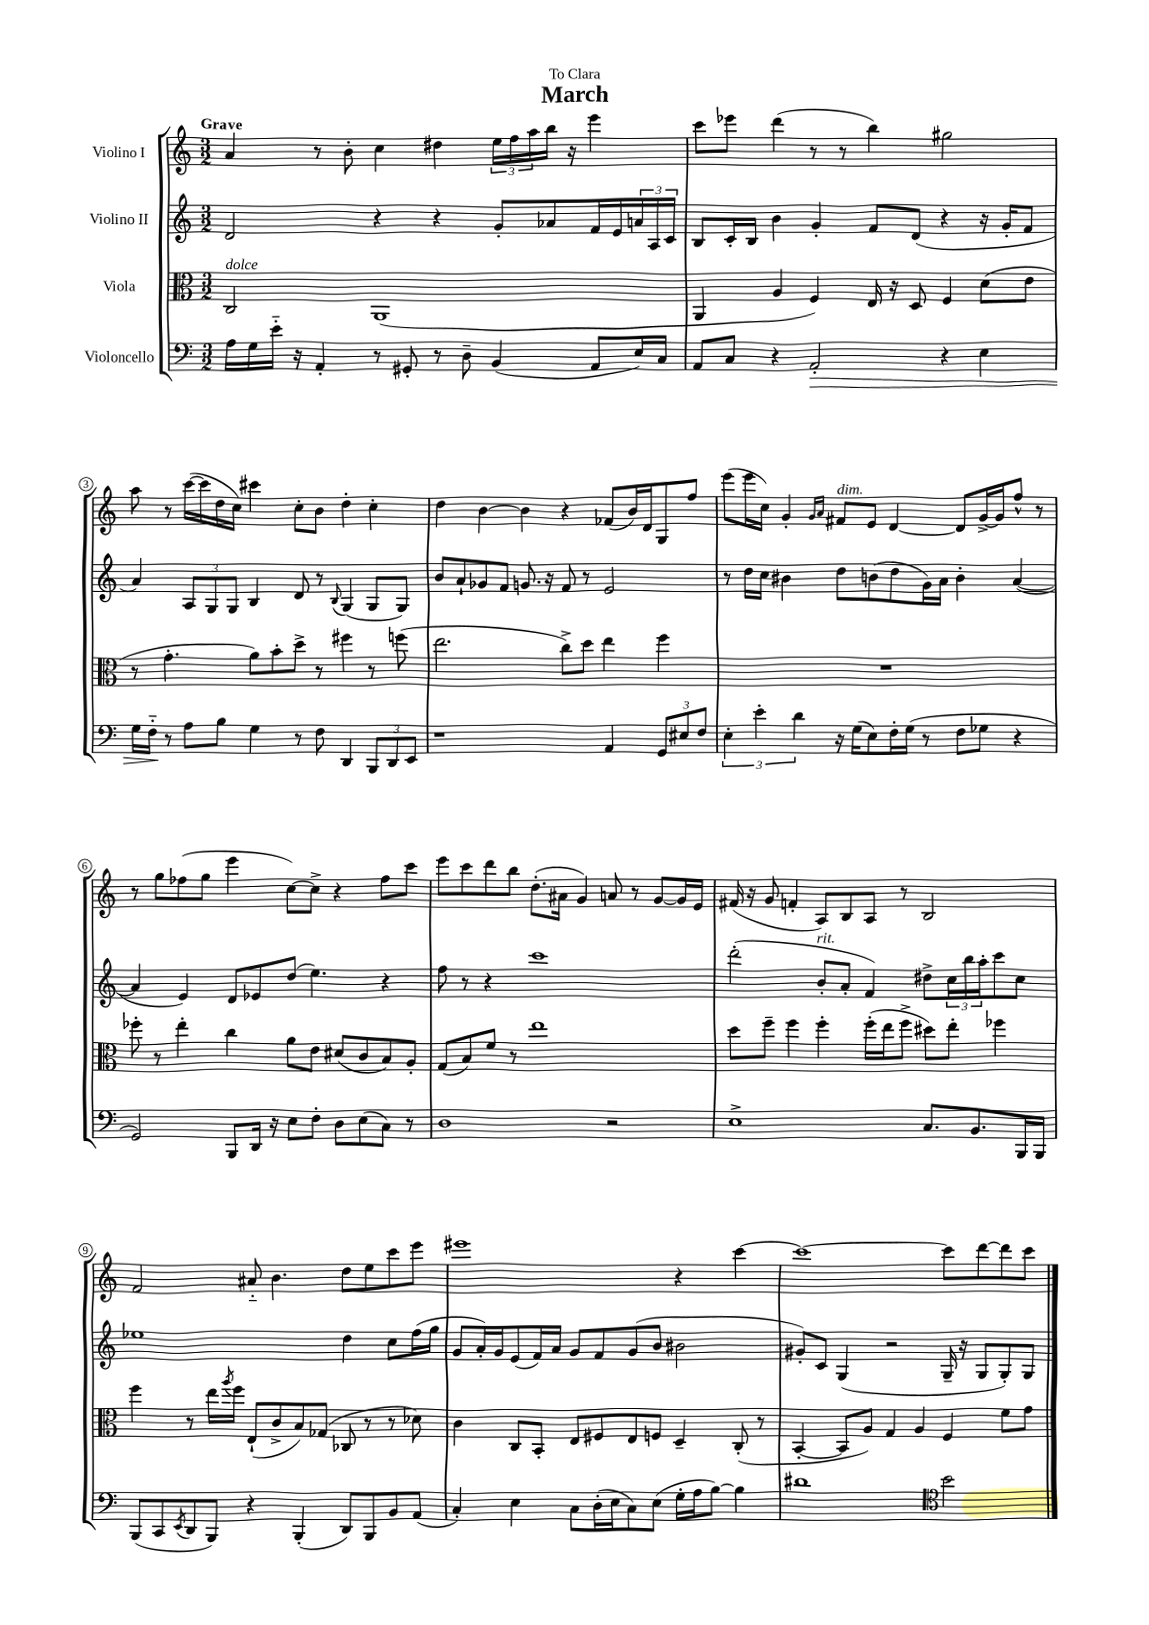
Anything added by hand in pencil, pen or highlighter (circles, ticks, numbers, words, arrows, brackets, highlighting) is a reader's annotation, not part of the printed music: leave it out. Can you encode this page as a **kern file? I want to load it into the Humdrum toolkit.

**kern	**dynam	**kern	**kern	**kern
*part4	*part4	*part3	*part2	*part1
*staff4	*staff4	*staff3	*staff2	*staff1
*I"Violoncello	*	*I"Viola	*I"Violino II	*I"Violino I
*clefF4	*	*clefC3	*clefG2	*clefG2
*k[]	*	*k[]	*k[]	*k[]
*M3/2	*	*M3/2	*M3/2	*M3/2
=1	=1	=1	=1	=1
!	!	!	!	!LO:TX:a:B:t=Grave
!	!	!LO:TX:a:i:t=dolce	!	!
16A\LL	.	2C/	2d/	4a/
16G\	.	.	.	.
16e\JJ	.	.	.	.
16r	.	.	.	.
4AA'/	.	.	.	8r
.	.	.	.	8b'\
8r	.	(1AA	4r	4cc\
8GG#X'/	.	.	.	.
8r	.	.	4r	4dd#X\
8D~\	.	.	.	.
(4BB/	.	.	8g'/L	24ee\LL
.	.	.	.	24ff\
.	.	.	.	24aa\
.	.	.	8a-X/	16bb\JJ
.	.	.	.	16r
8AA/L	.	.	16f/L	4eee\
.	.	.	16e/	.
16E/L)	.	.	24an/	.
.	.	.	24A/	.
16C/JJ	.	.	.	.
.	.	.	24c/JJ	.
=2	=2	=2	=2	=2
8AA/L	.	4AA/	8B/L	8ccc\L
8C/J	.	.	16c'/L	8eee-X\J
.	.	.	16B/JJ	.
4r	.	4A/	4b\	(4ddd\
!	!LO:HP:b	!	!	!
2AA'/	>	4F/)	4g'/	8r
.	.	.	.	8r
.	.	16E/	8f/L	4bb\)
.	.	16r	.	.
.	.	8D/	(8d/J	.
4r	.	4F/	4r	2gg#X\
4E\	.	(8d\L	16r	.
.	.	.	16g'/KL	.
.	.	8e\J	8f/J	.
!!LO:LB:g=z
=3	=3	=3	=3	=3
16G\LL	.	8r	4a/)	8aa\
16F\JJ	.	.	.	.
8r	]	4.g'\	.	8r
8A\L	.	.	12A/L	([16ccc\LL
.	.	.	.	16ccc\]
.	.	.	12G/	.
8B\J	.	.	.	16dd\
.	.	.	12G/J	.
.	.	.	.	16cc\JJ)
4G\	.	8a\L)	4B/	4ccc#X\
.	.	8b'\	.	.
8r	.	8dd^\J	8d/	8cc'\L
8F\	.	8r	8r	8b\J
.	.	.	8qqB/	.
4DD/	.	4ff#X\	(4G/	4dd'\
12BBB/L	.	8r	8G/L	4cc'\
12DD/	.	.	.	.
.	.	(8ffn\	8G/J)	.
12EE/J	.	.	.	.
=4	=4	=4	=4	=4
1r	.	2.ee\	8b/L	4dd\
.	.	.	8a`/	.
.	.	.	8g-X/	[4b\
.	.	.	8f/J	.
.	.	.	8.gn/	4b\]
.	.	.	16r	.
.	.	8cc^\L)	8f/	4r
.	.	8dd\J	8r	.
4AA/	.	4ee\	2e/	(8f-X/L
.	.	.	.	16b/L)
.	.	.	.	16d/J
12GG/L	.	4ff\	.	8G/
12E#X/	.	.	.	.
.	.	.	.	8ff/J
12F/J	.	.	.	.
=5	=5	=5	=5	=5
6E'\	.	1.r	8r	(8eee\L
.	.	.	16dd\LL	16eee\L
6e'\	.	.	.	.
.	.	.	16cc\JJ	16cc\JJ)
.	.	.	4b#X\	4g'/
6d\	.	.	.	.
.	.	.	.	16qqg/LL
.	.	.	.	16qqa/JJ
!	!	!	!	!LO:TX:a:i:t=dim.
16r	.	.	8dd\L	8f#X/L
(16G\KL	.	.	.	.
8E\)	.	.	(8bn\	8e/J
16F'\L	.	.	8dd\	[4d/
(16G\JJ	.	.	.	.
8r	.	.	16g\L)	.
.	.	.	16a\JJ	.
8F\L	.	.	4b'\	8d/L]
8G-X\J	.	.	.	[16g^/L
.	.	.	.	16g/J]
4r	.	.	([4a/	8ff^^/J
.	.	.	.	8r
!!LO:LB:g=z
=6	=6	=6	=6	=6
2GG/)	.	8ff-X'\	4a/]	8r
.	.	8r	.	8gg\L
.	.	4ee'\	4e/)	(8ff-X\
.	.	.	.	8gg\J
8BBB/L	.	4cc\	8d/L	4eee\
16DD/Jk	.	.	8e-X/	.
16r	.	.	.	.
8E\L	.	8a\L	(8dd/J	[8cc\L)
8F'\J	.	8e\J	4.ee\)	8cc^\J]
8D\L	.	(8d#X/L	.	4r
(8E\	.	8c/	.	.
8C\J)	.	8B/)	4r	8ff-\L
8r	.	8A'/J	.	8ccc\J
=7	=7	=7	=7	=7
1D	.	(8G/L	8ff\	8eee\L
.	.	8B/)	8r	8ccc\
.	.	8f/J	4r	8ddd\
.	.	8r	.	8bb\J
.	.	1ee	1ccc	(8.dd'\L
.	.	.	.	16a#X\Jk
.	.	.	.	4g/)
2r	.	.	.	8an/
.	.	.	.	8r
.	.	.	.	[8g/L
.	.	.	.	16g/L]
.	.	.	.	16e/JJ
=8	=8	=8	=8	=8
1E^	.	8dd\L	(2ddd'\	(16f#X/
.	.	.	.	16r
.	.	8ff~\J	.	8g/
.	.	4ff\	.	4fn'/
!	!	!	!LO:TX:a:i:t=rit.	!
.	.	4ff'\	8b'/L	8A/L)
.	.	.	8a'/J	8B/
.	.	(16ff'\LL	4f/)	8A/J
.	.	16ee\J	.	.
.	.	8ff^\J	.	8r
8.C/L	.	8dd#X\L)	8dd#X^\L	2B/
.	.	8ee'\J	24cc\L	.
.	.	.	24bb\	.
8.BB/	.	.	.	.
.	.	.	24aa'\J	.
.	.	4ff-X\	8ccc\	.
16BBB/L	.	.	8cc\J	.
16BBB/JJ	.	.	.	.
!!LO:LB:g=z
=9	=9	=9	=9	=9
(8BBB/L	.	4ff\	1ee-X	2f/
8CC/	.	.	.	.
8qEE/	.	.	.	.
8DD/	.	8r	.	.
8BBB/J)	.	16ee\LL	.	.
.	.	8qaa/	.	.
.	.	16ff\JJ	.	.
4r	.	(8E`/L	.	8a#X/
.	.	8c^/	.	4.b\
(4BBB'/	.	8B/)	.	.
.	.	(8G-X/J	.	.
8DD/L)	.	8C-X/	4dd\	8dd\L
8BBB/	.	8r	.	8ee\
8BB/	.	8r	8cc\L	8ccc\
(8AA/J	.	8d-X\)	(16ff\L	8eee\J
.	.	.	16gg\JJ	.
=10	=10	=10	=10	=10
4C'/)	.	4c\	8g/L	1eee#X
.	.	.	16a'/L)	.
.	.	.	16g/J	.
4E\	.	8C/L	(8e/	.
.	.	8BB'/J	16f/L)	.
.	.	.	16a/JJ	.
8C\L	.	8E/L	8g/L	.
(16D'\L	.	8F#X/	8f/	.
16E\J	.	.	.	.
8C\)	.	8E/	(8g/	.
(8E\J	.	8Fn/J	8b/J	.
16G'\LL	.	4D~/	2b#X\	4r
16A\J	.	.	.	.
[8B\J)	.	.	.	.
4B\]	.	(8C'/	.	[4ccc\
.	.	8r	.	.
=11	=11	=11	=11	=11
1d#X	.	[4BB'/	8g#X'/L)	1ccc_
.	.	.	8c/J	.
.	.	8BB/L]	(4G/	.
.	.	8A/J)	.	.
.	.	4G/	2r	.
.	.	4A/	.	.
*clefC4	*	*	*	*
2b\	.	4F/	16G~/	8ccc\L]
.	.	.	16r	.
.	.	.	8G/L	[8ddd\
.	.	8f\L	8G'/)	8ddd\]
.	.	8g\J	8G/J	8ccc\J
==	==	==	==	==
*-	*-	*-	*-	*-
